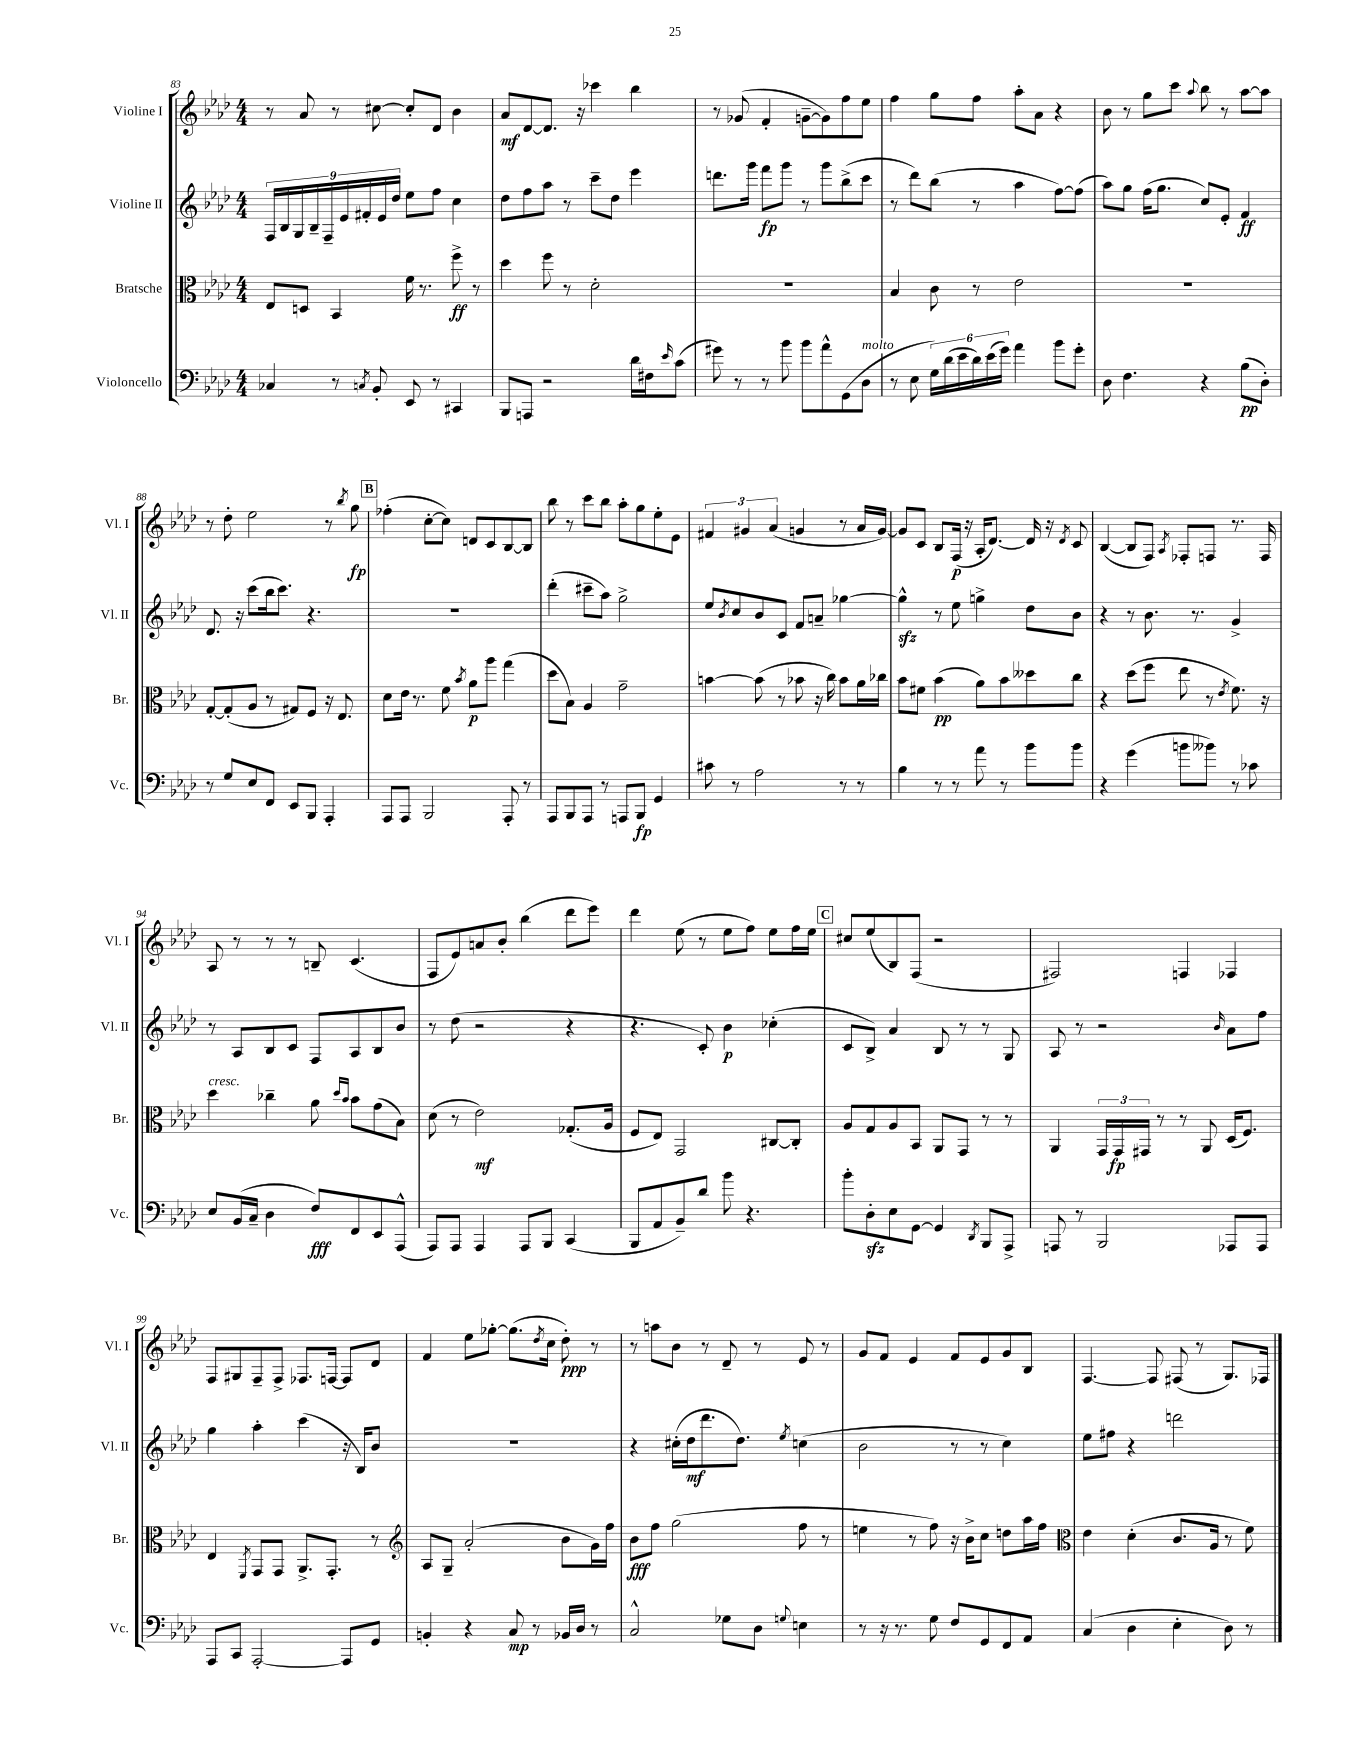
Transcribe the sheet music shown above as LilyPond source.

<<
\new StaffGroup <<
\new Staff = "s0" \with { instrumentName = "Violine I" shortInstrumentName = "Vl. I" } {
    \clef treble \key aes \major \numericTimeSignature \time 4/4
    r8 aes'8 r8 cis''8~ cis''8-. des'8 bes'4 |
    aes'8\mf des'8~ des'8. r16 ces'''4 bes''4 |
    r8 ges'8( f'4-. g'8~-- g'8) f''8 ees''8 |
    f''4 g''8 f''8 aes''8-. aes'8 r4 |
    bes'8 r8 g''8 c'''8 \appoggiatura { aes''8 } bes''8 r8 aes''8~ aes''8 |
    r8 des''8-. ees''2 r8 \acciaccatura { bes''8 } g''8\fp |
    \mark \markup { \box "B" } fes''4-.( c''8~-. c''8) d'8 c'8 bes8~ bes8 |
    bes''8 r8 c'''8 bes''8 aes''8-. g''8 ees''8-. ees'8 |
    \tuplet 3/2 { fis'4 gis'4 aes'4( } g'4 r8 aes'16 g'16~) |
    g'8 c'8 bes8 f16\p( r16 aes16-. des'8.~) des'16 r16 \acciaccatura { des'8 } c'8 |
    bes4~( bes8 f8) \acciaccatura { aes8 } fes8-. f8 r8. f16 |
    aes8 r8 r8 r8 b8-- c'4.( |
    f8 ees'8) a'8 bes'8-. bes''4( des'''8 ees'''8) |
    des'''4 ees''8( r8 ees''8 f''8) ees''8 f''16 ees''16 |
    \mark \markup { \box "C" } cis''8 ees''8( bes8) f8( r2 |
    fis2) f4 fes4 |
    f8 gis8 f8-- f8-> fes8. f16~ f8 des'8 |
    f'4 ees''8 ges''8~-. ges''8.( \acciaccatura { des''8 } c''16 des''8-.\ppp) r8 |
    r8 a''8 bes'8 r8 des'8-- r8 ees'8 r8 |
    g'8 f'8 ees'4 f'8 ees'8 g'8 bes8 |
    f4.~ f8 fis8( r8 g8.) fes16 \bar "|." |
}
\new Staff = "s1" \with { instrumentName = "Violine II" shortInstrumentName = "Vl. II" } {
    \clef treble \key aes \major \numericTimeSignature \time 4/4
    \tuplet 9/8 { f16 bes16 g16 bes16-- f16-- ees'16 fis'16-. ees'16 des''16 } ees''8 f''8 c''4 |
    des''8 f''8 aes''8 r8 c'''8-- des''8 ees'''4 |
    d'''8. g'''16 f'''8\fp g'''8 r8 g'''8 bes''8->( c'''8 |
    r8 des'''8) bes''8( r8 aes''4 f''8~) f''8( |
    aes''8) g''8 f''16( g''8. c''8) ees'8-. f'4\ff |
    des'8. r16 c'''8( bes''16 c'''8.) r4. |
    \mark \markup { \box "B" } R1 |
    des'''4-.( cis'''8-- aes''8) g''2-> |
    ees''8 \acciaccatura { bes'8 } c''8 bes'8 c'8 f'8 a'8-- ges''4~ |
    ges''4-^\sfz r8 ees''8 g''4-> des''8 bes'8 |
    r4 r8 bes'8. r8. g'4-> |
    r8 aes8 bes8 c'8 f8 aes8 bes8 bes'8 |
    r8 des''8( r2 r4 |
    r4. c'8-.) bes'4\p ces''4-.( |
    \mark \markup { \box "C" } c'8 bes8->) aes'4 bes8 r8 r8 g8 |
    aes8 r8 r2 \grace { bes'16 } aes'8 f''8 |
    g''4 aes''4-. c'''4( r16 bes16) bes'8 |
    R1 |
    r4 cis''16-.( des''16\mf des'''8. des''8.) \acciaccatura { ees''8 } c''4( |
    bes'2 r8 r8 c''4) |
    ees''8 fis''8 r4 d'''2 \bar "|." |
}
\new Staff = "s2" \with { instrumentName = "Bratsche" shortInstrumentName = "Br." } {
    \clef alto \key aes \major \numericTimeSignature \time 4/4
    ees8 d8 bes,4 f'16 r8. f''8->\ff r8 |
    des''4 f''8 r8 des'2-. |
    R1 |
    bes4 c'8 r8 ees'2 |
    R1 |
    g8~-. g8-.( aes8 r8 gis8) f8 r16 ees8. |
    \mark \markup { \box "B" } des'8 ees'16 r8. f'8 \acciaccatura { bes'8 } aes'8\p aes''8 g''4( |
    des''8 bes8) aes4 g'2-- |
    b'4~ b'8( r8 bes'8 r16 c''16) bes'8 aes'16 ces''16 |
    bes'8 fis'8 bes'4\pp( aes'8) bes'8 deses''8 c''8 |
    r4 des''8( f''8 ees''8 r8 \acciaccatura { ees'8 } f'8.) r16 |
    des''4^\markup { \italic "cresc." } ces''4-- aes'8 \grace { des''16 bes'16 } bes'8 g'8( bes8) |
    des'8( r8 ees'2\mf) ges8.-.( aes16 |
    f8 ees8) g,2 cis8~ cis8-. |
    \mark \markup { \box "C" } aes8 g8 aes8 bes,8 aes,8 g,8 r8 r8 |
    aes,4 \tuplet 3/2 { g,16 g,16\fp gis,16 } r8 r8 aes,8 des16( f8.) |
    ees4 \acciaccatura { f,8 } g,8 g,8 aes,8.-> g,8.-. r8 |
    \clef treble aes8 g8-- aes'2-.( bes'8 g'16) f''16 |
    bes'8\fff f''8 g''2( f''8 r8 |
    e''4 r8 f''8) r16 bes'16-> c''8 d''8 aes''16 f''16 |
    \clef alto ees'4 des'4-.( c'8. aes16 r8 f'8) \bar "|." |
}
\new Staff = "s3" \with { instrumentName = "Violoncello" shortInstrumentName = "Vc." } {
    \clef bass \key aes \major \numericTimeSignature \time 4/4
    ces4 r8 \acciaccatura { c8 } bes,8-. ees,8 r8 cis,4 |
    bes,,8 a,,8 r2 des'16 fis16 \grace { ees'16 } c'8( |
    gis'8) r8 r8 bes'8 bes'8 aes'8-^ g,8( des8^\markup { \italic "molto" } |
    r8 ees8 \tuplet 6/4 { g16) des'16( ees'16 des'16) ees'16( g'16) } aes'4 bes'8 g'8-. |
    des8 f4. r4 bes8\pp( des8-.) |
    r8 g8 ees8 f,8 ees,8 bes,,8 aes,,4-. |
    \mark \markup { \box "B" } aes,,8 aes,,8 bes,,2 aes,,8-. r8 |
    aes,,8 bes,,8 aes,,8 r8 a,,8 bes,,8\fp g,4 |
    cis'8 r8 aes2 r8 r8 |
    bes4 r8 r8 aes'8 r8 bes'8 bes'8 |
    r4 g'4( b'8 beses'8) r8 ces'8 |
    ees8 bes,16( c16-- des4 f8\fff) f,8 ees,8 aes,,8-^( |
    aes,,8) aes,,8 aes,,4 aes,,8 bes,,8 c,4( |
    bes,,8 aes,8 bes,8--) des'8 bes'8 r4. |
    \mark \markup { \box "C" } bes'8-. des8-.\sfz ees8 g,8~ g,4 \acciaccatura { des,8 } bes,,8 aes,,8-> |
    a,,8 r8 bes,,2 aes,,8 aes,,8 |
    aes,,8 c,8 aes,,2~-. aes,,8 g,8 |
    b,4-. r4 c8\mp r8 bes,16 des16 r8 |
    c2-^ ges8 des8 \appoggiatura { g8 } e4 |
    r8 r16 r8. g8 f8 g,8 f,8 aes,8 |
    c4( des4 ees4-. des8) r8 \bar "|." |
}
>>
>>
\layout { \context { \Score currentBarNumber = #83 } }
